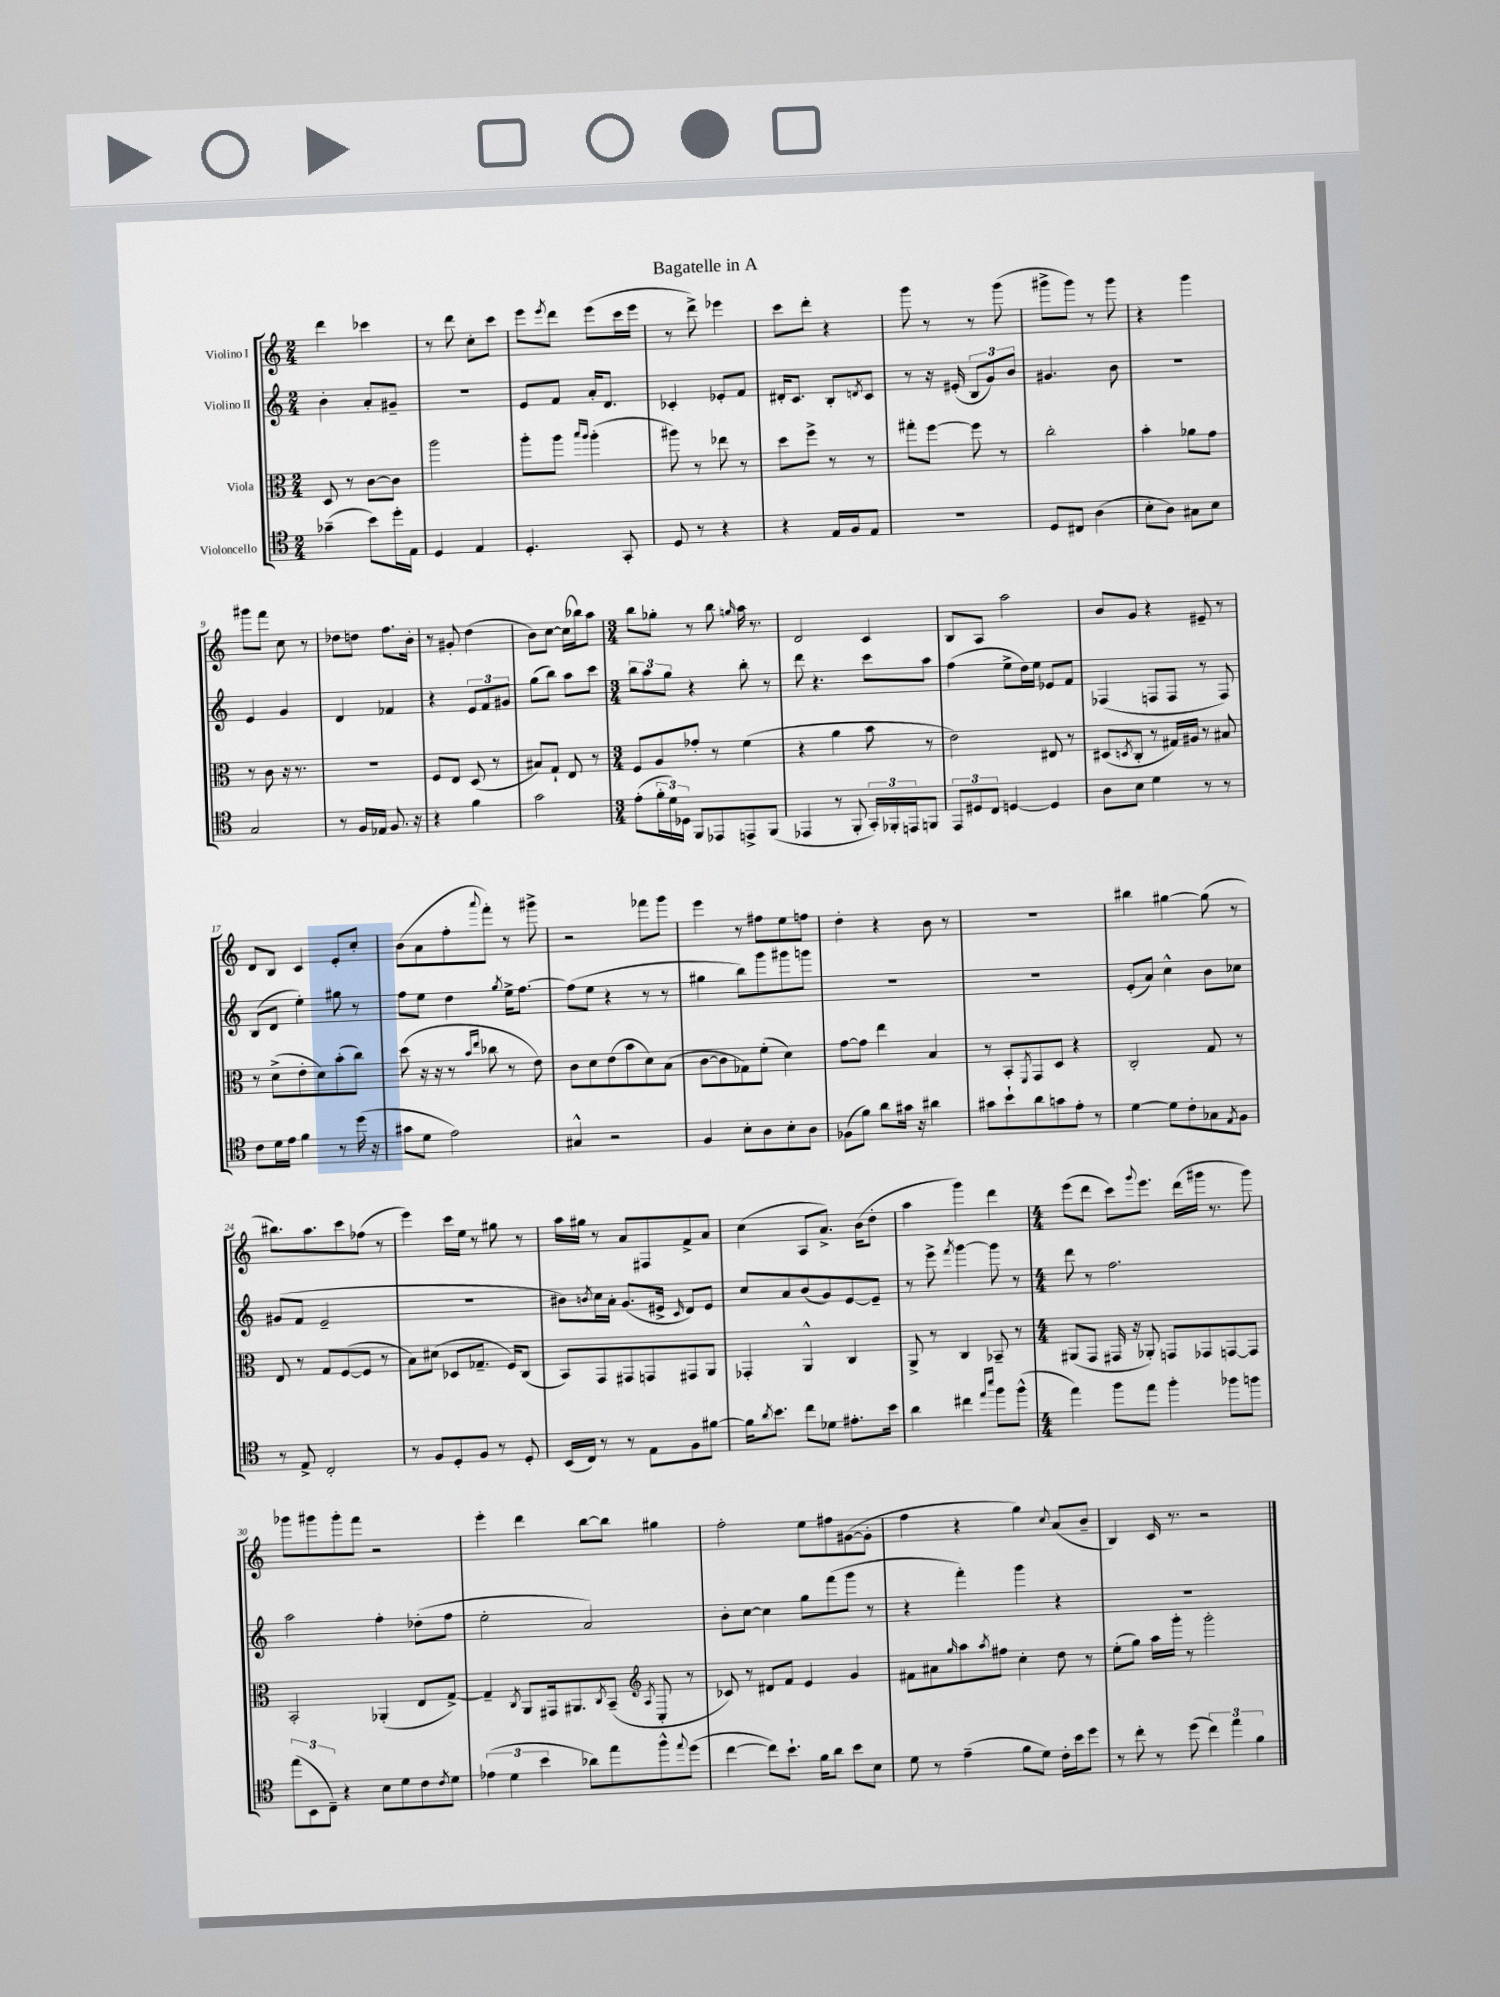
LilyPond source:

\header { title = "Bagatelle in A" }
<<
\new StaffGroup <<
\new Staff = "s0" \with { instrumentName = "Violino I" } {
    \clef treble \key c \major \numericTimeSignature \time 2/4
    d'''4 ces'''4 |
    r8 d'''8 c''8-. c'''8 |
    e'''8 \acciaccatura { e'''8 } d'''8 e'''8( c'''16 e'''16 |
    r8 d'''8->) ees'''4 |
    c'''8 d'''8-. r4 |
    g'''8 r8 r8 g'''8( |
    gis'''8-> gis'''8) r8 gis'''8 |
    r4 g'''4 |
    gis'''8 f'''8 c''8 r8 |
    des''8 d''8 f''8. b'16-. |
    r8 gis'8-. d''4( |
    b'8) c''8~ c''16( bes''16) a''8 |
    \numericTimeSignature \time 3/4 b''8 ges''8-. r8 b''8 \grace { g''16 } a''16 r8. |
    d'2 c'4 |
    b8 a8 a''2 |
    b'8 g'8 r4 eis'8-- r8 |
    d'8 b8 c'4 e'8-. c''8-. |
    b'8( a'8 f''8-. \appoggiatura { a'''8 } f'''8-.) r8 gis'''8-> |
    r2 fes'''8 g'''8 |
    e'''4 r8 fis''8 e''8 f''8 |
    d''4-. r4 b'8 r8 |
    r2. |
    bis''4 gis''4~ gis''8( r8 |
    bis''8.) a''8. c'''8 fes''8( r8 |
    e'''4) c'''16 e''16 r8 gis''8 r8 |
    a''16 gis''16 r8 a'8 fis8 f'8-> a'8 |
    c''4( a8 a'8.->) b'16( d''8-. |
    a''4 g'''4) d'''4 |
    \numericTimeSignature \time 4/4 e'''8( d'''8 c'''8) \appoggiatura { g'''8 } e'''8. d'''16( gis'''16 r8. gis'''8) |
    ges'''8 gis'''8 gis'''8-. f'''8 r2 |
    e'''4-. d'''4 b''8~ b''8 gis''4 |
    f''2-. e''8 fis''8 gis'8~( gis'8-. |
    f''4 r4 g''4) \appoggiatura { c''8 } a'8( b'8-- |
    b4) c'16 r8. r2 \bar "|." |
}
\new Staff = "s1" \with { instrumentName = "Violino II" } {
    \clef treble \key c \major \numericTimeSignature \time 2/4
    b'4-. a'8-. gis'8-- |
    R2 |
    e'8 f'8 a'16-. d'8. |
    ces'4-. ees'8-. f'8 |
    dis'16-. c'8. b8-. \acciaccatura { d'8 } c'8 |
    r8 r16 eis'16-.( \tuplet 3/2 { b8 g'8) b'8 } |
    gis'4. b'8 |
    R2 |
    e'4 g'4 |
    d'4 fes'4 |
    r4 \tuplet 3/2 { e'8 f'8 gis'8 } |
    g''8( b''8) a''8 c'''8 |
    \numericTimeSignature \time 3/4 \tuplet 3/2 { b''8 a''8 g''8 } r4 b''8-. r8 |
    d'''8 r4. c'''8 a''8 |
    f''4( e''8-> d''16) e''16 ees'8 f'8 |
    fes4( f8 f8 r8 f8) |
    b8( d'8 e''4-.) gis''8 r8 |
    f''8 e''8 d''4 \acciaccatura { g''8 } e''16-> f''8.~ |
    f''8( e''8 r4 r8 r8 |
    gis''4 b''8) g'''8 gis'''8 g'''8 |
    R2. |
    R2. |
    e'8-.( a'8) c''4-^ b'8 ces''8 |
    gis'8( f'8 e'2-- |
    R2. |
    bis'8) \acciaccatura { b'8 } c''16 a'16-. g'8.( eis'16-> \grace { c'16 } d'8) eis'8 |
    c''8 a'8 b'8( g'8) e'8~ e'8-- |
    r8 e'''8-> \acciaccatura { f'''8 } g'''4~ g'''8 r8 |
    \numericTimeSignature \time 4/4 d'''8 r8 f''2. |
    a''2 f''4-. des''8-.( f''8 |
    e''2-. a'2) |
    b'8-. c''8~ c''4 g''8 f'''8( g'''8 r8 |
    r4 f'''4-.) g'''4 r4 |
    R1 \bar "|." |
}
\new Staff = "s2" \with { instrumentName = "Viola" } {
    \clef alto \key c \major \numericTimeSignature \time 2/4
    d8 r8 c'8~ c'8 |
    a''2 |
    a''8-. a''8 \grace { b''16 a''16 } a''4-.( |
    ais''8) r8 ees''8 r8 |
    d''8 f''8-> r8 r8 |
    gis''8-. f''8~ f''8 r8 |
    c''2-. |
    b'4-. aes'8 g'8 |
    r8 c'8 r16 r8. |
    R2 |
    f8 e8 d8( r8 |
    bis8) g8-! e8 r8 |
    \numericTimeSignature \time 3/4 f8 a8 ges'8-. r8 f'4( |
    r4 a'4 b'8 r8 |
    e'2) eis8 r8 |
    dis8( \acciaccatura { d8 } c8-. r8 gis16) ais16 r8 bis8 |
    r8 d'8->( e'8-. d'8) b'8-.( c''8) |
    d''8( r16 r16 r8 \grace { b'16 e''16 } ces''8 r8 e'8) |
    c'8 d'8 e'8( b'8 d'8) b8( |
    c'8~ c'8 ges8) f'8-.( d'4) |
    g'8~ g'8 e''4 b4 |
    r8 b,8-. \acciaccatura { f,8 } g,8 d8 r4 |
    c2-. g8 r8 |
    e8 r8 g8 f8~( f8 r8 |
    b8) dis'8( des8 ges8.-- f16) c8( |
    b,8) g,8 gis,8 g,8 gis,8 a,8 |
    ges,4-. a,4-^ c4 |
    a,8-> r8 c4 bes,8-- r8 |
    \numericTimeSignature \time 4/4 ais,8( g,8 gis,16 r16 aes,8-.) g,8 ges,8 g,8~ g,8 |
    b,2-. aes,4-.( e8 g8~->) |
    g4-- \acciaccatura { c8 } a,8 gis,16 ais,8. \acciaccatura { c8 } b,8--( \acciaccatura { b,8 } c8-. r8 |
    \clef treble ces'8) r8 dis'8 f'8 e'4 g'4 |
    fis'8 ais'8 \grace { g''16 } a''8 \acciaccatura { a''8 } fis''8 c''4-. d''8 r8 |
    e''8-.( g''8) a''16 g'''16-. r8 g'''2-. \bar "|." |
}
\new Staff = "s3" \with { instrumentName = "Violoncello" } {
    \clef tenor \key c \major \numericTimeSignature \time 2/4
    ges'4--( b'8) d''16-. e16 |
    d4 e4 |
    d4.-. g,8-. |
    d8 r8 r4 |
    r4 e16 f16 e8 |
    r2 |
    d8 cis8 a4( |
    b8-. a8) gis8 b8 |
    g2 |
    r8 f16 ees16 f8. r16 |
    r4 f'4 |
    g'2 |
    \numericTimeSignature \time 3/4 e'8-.( \tuplet 3/2 { f'16-. d'16) des16 } f,8 ees,8 e,8-> f,8( |
    ees,4 r8 f,8-. \tuplet 3/2 { g,16-.) fes,16-. e,16 } f,8 |
    \tuplet 3/2 { e,8 dis8 c8 } d4~ d4 |
    a8 b8 d'4 r8 r8 |
    c'8 d'16 e'16 f'4 r8 d''16( r16 |
    gis'8 d'8 e'2) |
    gis4-^ r2 |
    f4 b8-. a8 b8-. a8 |
    fes8( f'8) a'8 gis'16 r16 ais'4 |
    gis'8 b'8-! a'8 g'8 e'8-. r8 |
    d'4~ d'8 c'8-. ges8 \acciaccatura { e8 } f8 |
    r8 e8-> c2-. |
    r8 f8 d8-. f8 r8 d8-. |
    b,16( c16) r8 r8 e8 f8 fis'8~ |
    fis'16 \acciaccatura { a'8 } b'8. c''8 des'8 eis'8.-. b'16 |
    a'4 cis''4 \grace { e''16 b''16 } f''8 f''8-^( |
    \numericTimeSignature \time 4/4 e''4) f''8 e''8 f''4-. fes''8 f''8 |
    \tuplet 3/2 { e''8( b,8 c8--) } r4 b8 d'8 c'8 \acciaccatura { c'8 } d'8 |
    \tuplet 3/2 { ees'4( d'4 b'4 } aes'8) e''8 f''8-^ \appoggiatura { e''8 } d''8( |
    c''4~ c''8) b'8.-! f'16 a'8 b'8 b8 |
    d'8 r8 e'4--( f'8 d'8) c'16-. b'16 d''8 |
    r8 c''8-. r8 d''8( \tuplet 3/2 { c''4) e''4 f'4 } \bar "|." |
}
>>
>>
